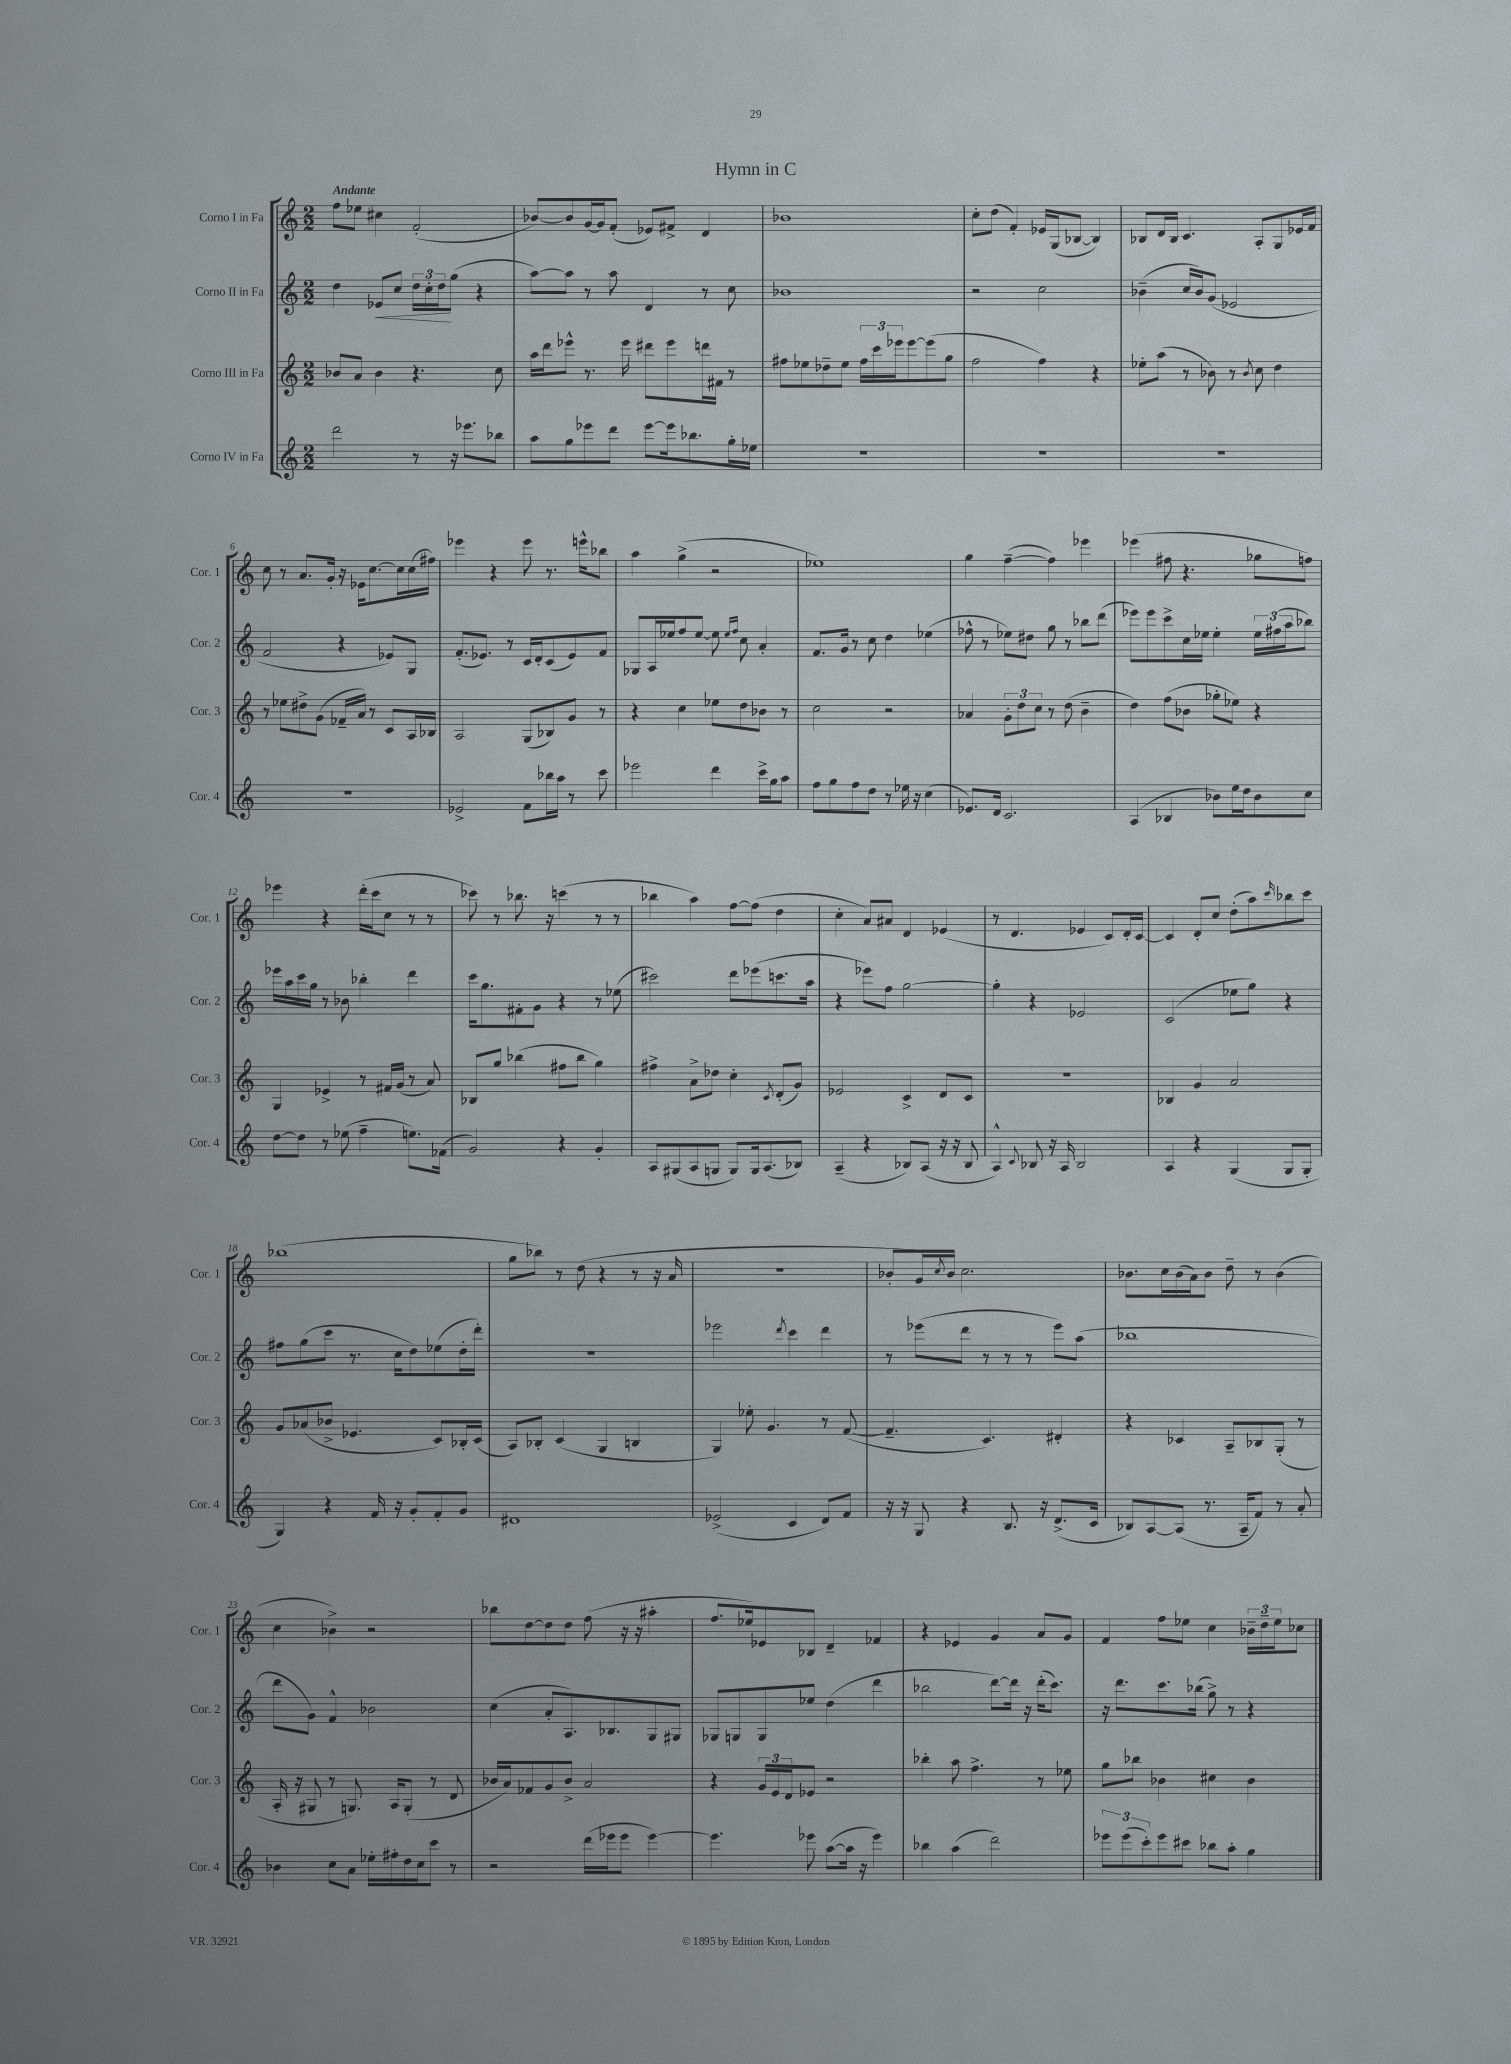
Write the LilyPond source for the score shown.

\header { title = "Hymn in C" }
<<
\new StaffGroup <<
\new Staff = "s0" \with { instrumentName = "Corno I in Fa" shortInstrumentName = "Cor. 1" } {
    \clef treble \key c \major \numericTimeSignature \time 2/2 \tempo "Andante"
    f''8 ees''8 cis''4 f'2-.( |
    bes'8~) bes'8 g'16~ g'16 f'8-.( ees'8) fis'8-> d'4 |
    bes'1 |
    c''8-. d''8( f'4-.) ees'16 g16( bes8~ bes4) |
    bes8 d'16 bes16 c'4. a8-. g8 ees'16 f'16 |
    c''8 r8 a'8. g'16-. r16 ees'16 c''8.~ c''16 c''16( fis''16) |
    ees'''4 r4 ees'''8 r8. e'''16-^ bes''8 |
    a''4 g''4->( r2 |
    ees''1) |
    g''4 f''4~--( f''4) ees'''4 |
    ees'''4( fis''8 r4. ges''8 f''8) |
    ees'''4 r4 d'''16-.( c'''16 c''8 r8 r8 |
    ces'''8) r8 bes''8. r16 c'''4( r8 r8 |
    bes''4 a''4) f''8~ f''8( d''4 |
    c''4-. a'8) ais'8 d'4 ees'4( |
    r8 d'4. ees'4 c'8) d'16-. c'16~ |
    c'4 d'8-. c''8 d''8-.( a''8) \grace { c'''16 } bes''8 c'''8 |
    bes''1( |
    g''8 bes''8) r8 d''8( r4 r8 r16 a'16 |
    R1 |
    bes'8-. g'16) \acciaccatura { c''8 } bes'16 c''2. |
    bes'8. c''16 bes'16( a'16) bes'8 d''8-- r8 bes'4( |
    c''4 bes'4->) r2 |
    bes''8 d''8~ d''8 d''8 f''8( r16 r16 ais''4-. |
    f''8. ees''16) ees'8 bes8 d'4-- fes'4 |
    r4 ees'4 g'4 a'8 g'8 |
    f'4 f''8 ees''8 c''4 \tuplet 3/2 { bes'16-- d''16-- ees''16 } ces''8 \bar "|." |
}
\new Staff = "s1" \with { instrumentName = "Corno II in Fa" shortInstrumentName = "Cor. 2" } {
    \clef treble \key c \major \numericTimeSignature \time 2/2
    d''4 ees'8\< c''8 \tuplet 3/2 { d''16 c''16-. d''16\! } g''8( r4 |
    a''8~) a''8 r8 a''8 d'4 r8 c''8 |
    bes'1 |
    r2 c''2 |
    bes'4--( c''16 bes'16) g'8( ees'2 |
    f'2 r4 ees'8) g8 |
    f'8.-.( ees'8.) r8 c'16 d'16-. c'8( ees'8) f'8 |
    ges8 a16 ees''16 f''8 ees''8~ ees''8 \grace { ees''16 f''16 } c''8 a'4-. |
    f'8. g'16 r8 c''8 d''4 ees''4( |
    fes''8-^ r8 ees''8) dis''8 g''8 r8 bes''8 d'''8( |
    ees'''8) ees'''8 c'''8-> c''16 ees''16 ees''4-. \tuplet 3/2 { ees''16 fis''16( a''16 } bes''8) |
    ees'''16 a''16 c'''16 g''16 r8 bes'8 bes''4-. d'''4 |
    c'''16 g''8. fis'8-. g'8 r4 r8 ees''8( |
    cis'''2) d'''8 ees'''8( c'''8. a''16 |
    r4 ees'''8) f''8 g''2~ |
    g''4-. r4 ees'2 |
    c'2( ees''8 g''8) r4 |
    fis''8 g''8( c'''8 r8. c''16 d''8) ees''8( d''16-. d'''16-.) |
    r1 |
    ees'''2 \acciaccatura { d'''8 } c'''4 d'''4 |
    r8 ees'''8( d'''8 r8 r8 r8 ees'''8) a''8( |
    bes''1 |
    d'''8 g'8) f'4-^ bes'2 |
    c''4( a'8-. a8.) bes8. g8 gis8 |
    ges8 g8 g8 ees''8 d''4( d'''4 |
    bes''2 d'''8~) d'''16 r16 d'''16-.( c'''8.) |
    r16 d'''8. c'''8. bes''16( g''8->) r8 r4 \bar "|." |
}
\new Staff = "s2" \with { instrumentName = "Corno III in Fa" shortInstrumentName = "Cor. 3" } {
    \clef treble \key c \major \numericTimeSignature \time 2/2
    bes'8 a'8 bes'4 r4. c''8 |
    a''16 d'''16 ees'''8-^ r8. ees'''16 dis'''8 ees'''8 d'''16 fis'16 r8 |
    fis''8 ees''8 des''8-- ees''8 \tuplet 3/2 { fis''16 c'''16 ees'''16 } ees'''8~ ees'''8( g''8 |
    f''2 f''4) r4 |
    ees''8-. a''8( r8 bes'8) r8 \acciaccatura { bes'8 } c''8 d''4 |
    r8 ees''8 dis''8-> g'8( fes'16-- a'16) r8 c'8 a16 bes16 |
    a2 g8( bes8) g'8 r8 |
    r4 c''4 ees''8 d''8 bes'8 r8 |
    c''2 r2 |
    aes'4 \tuplet 3/2 { g'8-. d''8 c''8 } r8 d''8( b'4-- |
    d''4) f''8( bes'8 ges''8-. ees''8) r4 |
    g4 ees'4-> r8 fis'16 g'16( r8 a'8) |
    bes8 g''8 bes''4( fis''8 bes''8 g''4) |
    fis''4-> a'8-> des''8 c''4-. \acciaccatura { c'8 } d'8-.( g'8) |
    ees'2 c'4-> d'8 c'8 |
    r1 |
    bes4 g'4 a'2 |
    g'8 aes'8( bes'8-> ees'4. c'8) bes16-. c'16( |
    a8) bes8-. c'4( g4 b4 |
    g4) ees''8-. g'4. r8 f'8~( |
    f'4.-- c'4.) dis'4-. |
    r4 ces'4 a8-- bes8 g8-.( r8 |
    a16-. r16 gis8 r8 g8.) a16 g8-.( r8 d'8 |
    bes'16 a'16) fes'8 g'8 bes'8-> a'2 |
    r4 \tuplet 3/2 { g'16 e'16 d'16 } ees'8 r2 |
    bes''4-. a''8 f''4.-> r8 ees''8 |
    g''8 bes''8 bes'4 cis''4 bes'4 \bar "|." |
}
\new Staff = "s3" \with { instrumentName = "Corno IV in Fa" shortInstrumentName = "Cor. 4" } {
    \clef treble \key c \major \numericTimeSignature \time 2/2
    d'''2 r8 r16 ees'''8. bes''8 |
    a''8 g''8 ees'''8 d'''8 ees'''8~ ees'''16 bes''8. g''16-. ees''16 |
    R1 |
    R1 |
    R1 |
    R1 |
    ees'2-> f'8 bes''16 a''16 r8 c'''8 |
    ees'''2 d'''4 c'''16-> g''16 a''8 |
    f''8 g''8 f''8 d''8 r8 ees''16 r16 c''4( |
    ees'8.) d'16 c'2. |
    a4( bes4 bes'8) e''16 d''16 bes'8 c''8 |
    d''8~ d''8 r8 ees''8( f''4-- e''8.) fes'16( |
    g'2) r4 g'4-. |
    a8 gis8( a8 g8 g8) g16 a8.( bes8) |
    a4--( r4 bes8) a8( r16 r16 bes8 |
    a4-^) \appoggiatura { c'8 } bes8 r16 a16 bes2 |
    a4 r4 g4( g8 g8-. |
    g4) r4 f'16 r16 g'8-. f'8-. g'8 |
    dis'1 |
    ees'2->( c'4 d'8) f'8 |
    r16 r16 g8 r4 b8. r16 d'8.->( c'16 |
    bes8) a8~ a8( r8. a16-- f'8) r8 a'8-. |
    bes'4 c''8 a'8 ees''16-. fis''16-. d''16 c''16 c'''8 r8 |
    r2 d'''16( ees'''16 ees'''8 ees'''4~) |
    ees'''4. ees'''8 a''8~( a''16 r16 ees'''4) |
    bes''4 a''4( d'''2) |
    \tuplet 3/2 { ees'''8 ees'''8( c'''8-.) } ees'''8 cis'''8 bes''8 a''8-. g''4 \bar "|." |
}
>>
>>
